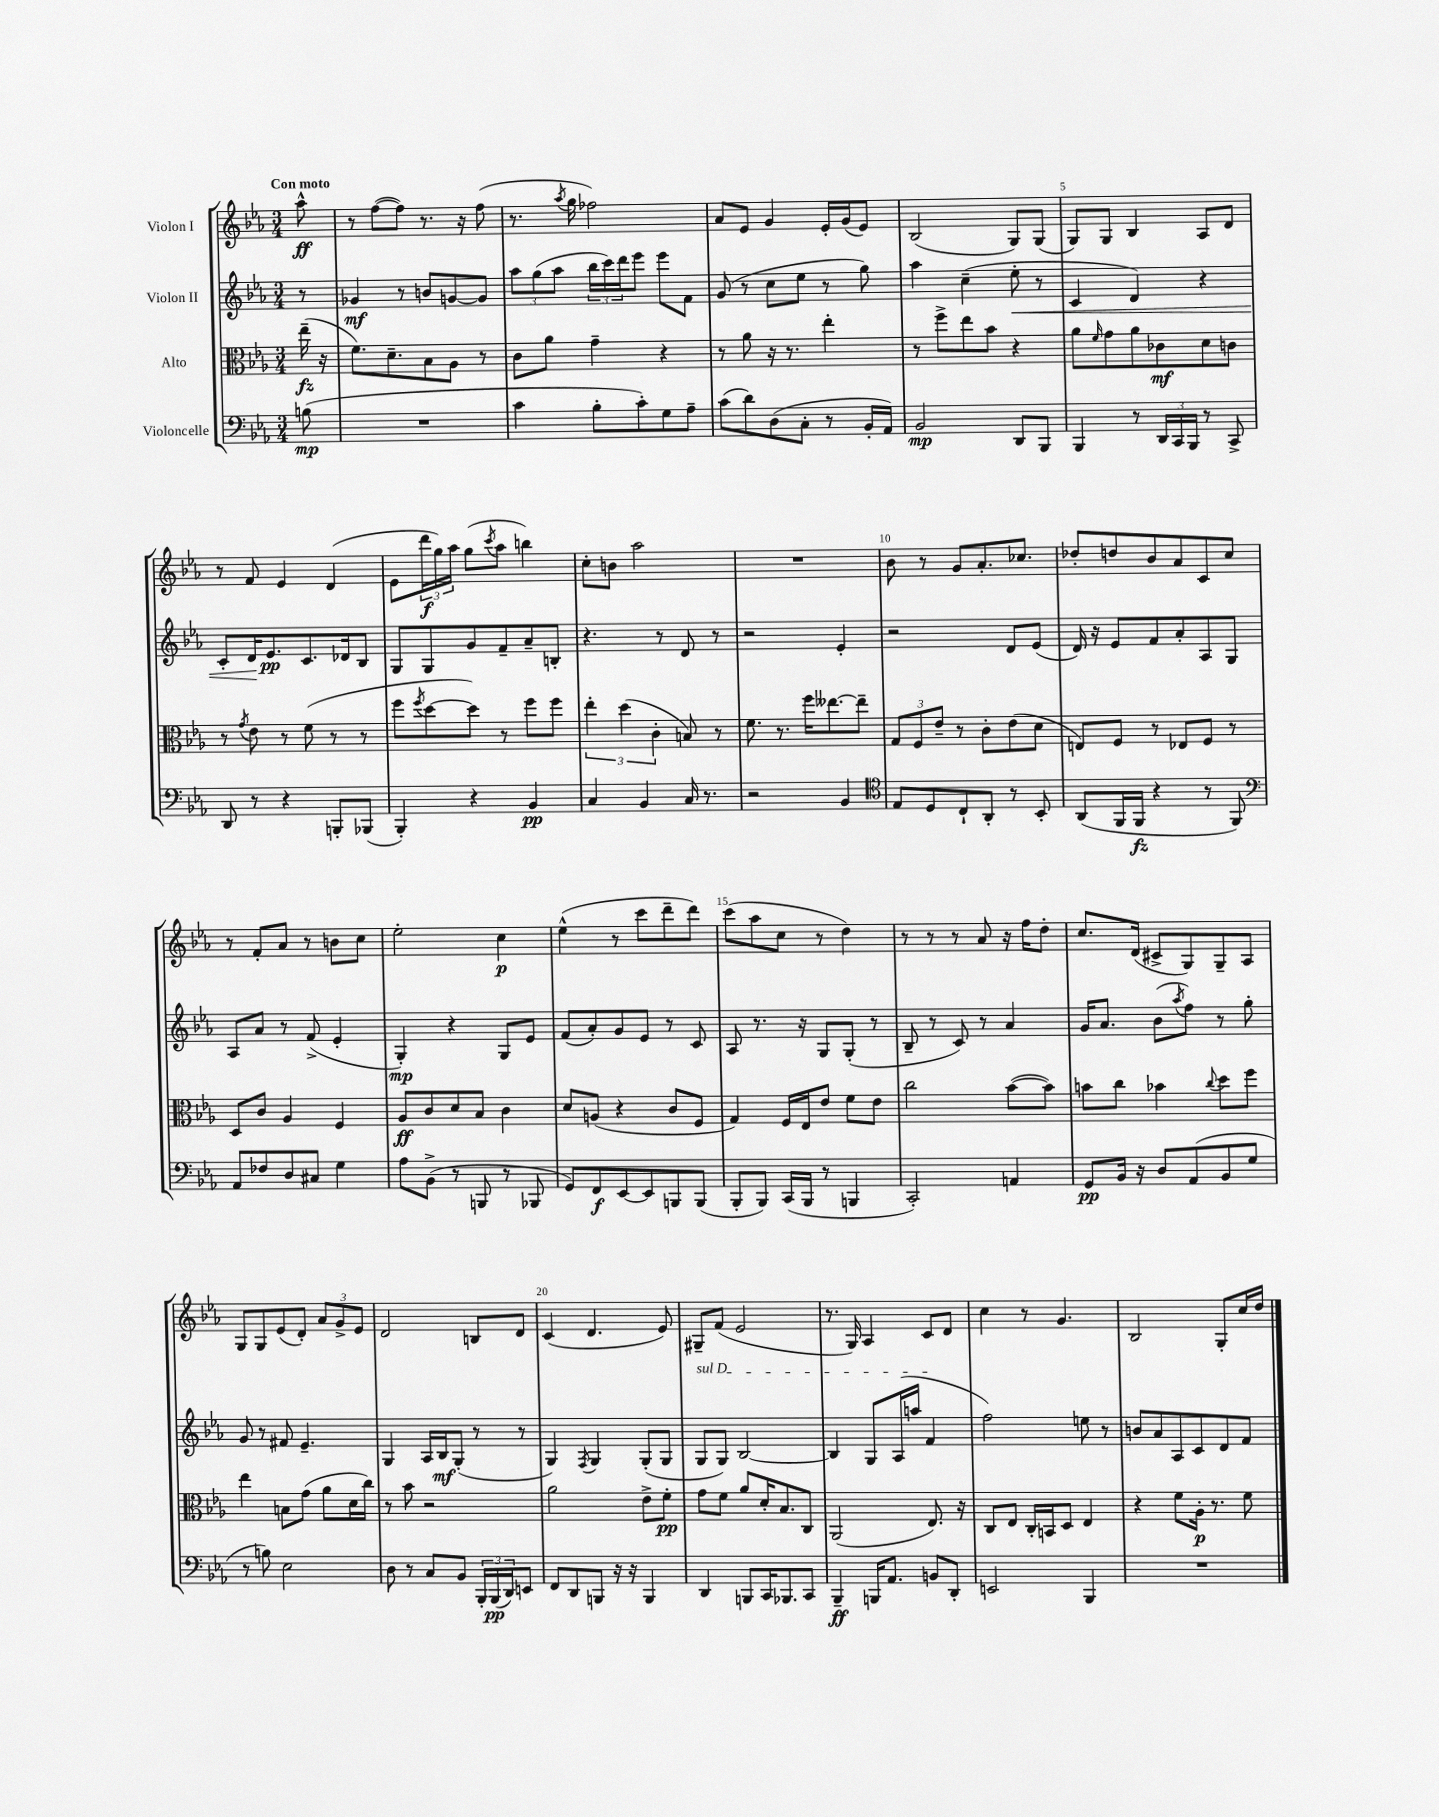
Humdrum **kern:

**kern	**dynam	**kern	**dynam	**kern	**dynam	**kern	**dynam
*part4	*part4	*part3	*part3	*part2	*part2	*part1	*part1
*staff4	*staff4	*staff3	*staff3	*staff2	*staff2	*staff1	*staff1
*I"Violoncelle	*	*I"Alto	*	*I"Violon II	*	*I"Violon I	*
*clefF4	*	*clefC3	*	*clefG2	*	*clefG2	*
*k[b-e-a-]	*	*k[b-e-a-]	*	*k[b-e-a-]	*	*k[b-e-a-]	*
*M3/4	*	*M3/4	*	*M3/4	*	*M3/4	*
=	=	=	=	=	=	=	=
!	!	!	!	!	!	!LO:TX:a:B:t=Con moto	!
(8Bn\	mp	(16ee-~\	fz	8r	.	8aa-^^\	ff
.	.	16r	.	.	.	.	.
=1	=1	=1	=1	=1	=1	=1	=1
2.r	.	8.f\L)	.	4g-X/	mf	8r	.
.	.	.	.	.	.	([8ff\L	.
.	.	8.d~\	.	.	.	.	.
.	.	.	.	8r	.	8ff\J])	.
.	.	8B-\	.	8bn/L	.	8.r	.
.	.	8A-\J	.	[8gn/	.	.	.
.	.	.	.	.	.	16r	.
.	.	8r	.	8g/J]	.	(8ff\	.
=2	=2	=2	=2	=2	=2	=2	=2
4c\	.	8c\L	.	12aa-\L	.	8.r	.
.	.	.	.	(12gg\	.	.	.
.	.	8a-\J	.	.	.	.	.
.	.	.	.	12aa-\J	.	.	.
.	.	.	.	.	.	8qaa-/	.
.	.	.	.	.	.	16gg\	.
8B-'\L	.	4g~\	.	24bb-\LL	.	2ff-X\)	.
.	.	.	.	24ccc\)	.	.	.
.	.	.	.	24ddd\J	.	.	.
8c'\)	.	.	.	8eee-\J	.	.	.
8G\	.	4r	.	8eee-\L	.	.	.
8A-~\J	.	.	.	8f\J	.	.	.
=3	=3	=3	=3	=3	=3	=3	=3
(8c\L	.	8r	.	(8g/	.	8a-/L	.
8d\)	.	8a-\	.	8r	.	8e-/J	.
(8D\	.	16r	.	8cc\L	.	4g/	.
.	.	8.r	.	.	.	.	.
8C'\J	.	.	.	8ee-\J	.	.	.
8r	.	4ee-'\	.	8r	.	16e-'/LL	.
.	.	.	.	.	.	(16g/J	.
16BB-'/LL	.	.	.	8gg\)	.	8e-/J)	.
16AA-/JJ)	.	.	.	.	.	.	.
=4	=4	=4	=4	=4	=4	=4	=4
2BB-/	mp	8r	.	4aa-\	.	(2B-/	.
.	.	8ff^\L	.	.	.	.	.
.	.	8ee-\	.	(4cc~\	.	.	.
.	.	8b-\J	.	.	.	.	.
!	!	!	!	!	!LO:HP:b	!	!
8DD/L	.	4r	.	8ee-'\	<	8G/L)	.
8BBB-/J	.	.	.	8r	.	(8G/J	.
=5	=5	=5	=5	=5	=5	=5	=5
4BBB-/	.	8a-\L	.	4c/	.	8G/L)	.
.	.	16qqf/	.	.	.	.	.
.	.	8g\	.	.	.	8G/J	.
8r	.	8a-\	.	4d/)	.	4B-/	.
24DD/LL	.	8c-X\	mf	.	.	.	.
24CC/	.	.	.	.	.	.	.
24BBB-/JJ	.	.	.	.	.	.	.
8r	.	8d\	.	4r	.	8A-/L	.
8CC^/	.	8cn\J	.	.	.	8d/J	.
!!LO:LB:g=z
=6	=6	=6	=6	=6	=6	=6	=6
8DD/	.	8r	.	8c'/L	.	8r	.
.	.	8qg/	.	.	.	.	.
8r	.	8e-\	.	16d/K	.	8f/	.
.	.	.	.	8.e-/	[ pp	.	.
4r	.	8r	.	.	.	4e-/	.
.	.	(8f\	.	8.c/	.	.	.
8BBBn'/L	.	8r	.	.	.	(4d/	.
.	.	.	.	16d-X/k	.	.	.
(8BBB-X/J	.	8r	.	8B-/J	.	.	.
=7	=7	=7	=7	=7	=7	=7	=7
4BBB-'/)	.	8ff\L	.	8G/L	.	8e-\L	.
.	.	8qff/	.	.	.	.	.
.	.	[8dd\	.	8G/	.	24ddd\L	f
.	.	.	.	.	.	24gg\)	.
.	.	.	.	.	.	24aa-\JJ	.
4r	.	8dd\J])	.	8g/	.	(8gg\L	.
.	.	.	.	.	.	8qccc/	.
.	.	8r	.	8f~/	.	8aa-\J	.
4BB-/	pp	8ff\L	.	8a-~/	.	4bbn\)	.
.	.	8ff\J	.	8Bn'/J	.	.	.
=8	=8	=8	=8	=8	=8	=8	=8
4C/	.	6ee-'\	.	4.r	.	8cc'\L	.
.	.	.	.	.	.	8bn\J	.
.	.	(6dd\	.	.	.	.	.
4BB-/	.	.	.	.	.	2aa-\	.
.	.	6c'\	.	.	.	.	.
.	.	.	.	8r	.	.	.
16C/	.	8Bn/)	.	8d/	.	.	.
8.r	.	.	.	.	.	.	.
.	.	8r	.	8r	.	.	.
=9	=9	=9	=9	=9	=9	=9	=9
2r	.	8.f\	.	2r	.	2.r	.
.	.	8.r	.	.	.	.	.
.	.	16ff\KL	.	.	.	.	.
.	.	[8.ee--X\	.	.	.	.	.
4BB-/	.	.	.	4e-'/	.	.	.
.	.	8ee--~\J]	.	.	.	.	.
=10	=10	=10	=10	=10	=10	=10	=10
*clefC4	*	*	*	*	*	*	*
8E-/L	.	12G/L	.	2r	.	8b-\	.
.	.	12F/	.	.	.	.	.
8D/	.	.	.	.	.	8r	.
.	.	12e-~/J	.	.	.	.	.
8C`/	.	8r	.	.	.	8g/L	.
8AA-'/J	.	8c'\L	.	.	.	8.a-'/	.
8r	.	(8e-\	.	8d/L	.	.	.
.	.	.	.	.	.	8.cc-X/J	.
8BB-'/	.	8d\J	.	(8e-/J	.	.	.
=11	=11	=11	=11	=11	=11	=11	=11
(8AA-/L	.	8En/L)	.	16d/)	.	8dd-X'/L	.
.	.	.	.	16r	.	.	.
16FF/L	.	8F/J	.	8e-/L	.	8ddn/	.
16FF/JJ	fz	.	.	.	.	.	.
4r	.	8r	.	8f/	.	8b-/	.
.	.	8E-X/L	.	8a-'/	.	8a-/	.
8r	.	8F/J	.	8A-/	.	8c/	.
8FF/)	.	8r	.	8G/J	.	8cc/J	.
!!LO:LB:g=z
=12	=12	=12	=12	=12	=12	=12	=12
*clefF4	*	*	*	*	*	*	*
8AA-/L	.	8D/L	.	8A-/L	.	8r	.
8F-X/	.	8c/J	.	8a-/J	.	8f'/L	.
8D/	.	4A-/	.	8r	.	8a-/J	.
8C#X/J	.	.	.	(8f^/	.	8r	.
4G\	.	4F/	.	4e-'/	.	8bn\L	.
.	.	.	.	.	.	8cc\J	.
=13	=13	=13	=13	=13	=13	=13	=13
8A-\L	.	8A-/L	ff	4G'/)	mp	2ee-'\	.
(8BB-^\J	.	8c/	.	.	.	.	.
8r	.	8d/	.	4r	.	.	.
8BBBn/	.	8B-/J	.	.	.	.	.
8r	.	4c\	.	8G/L	.	4cc\	p
8BBB-X/	.	.	.	8e-/J	.	.	.
=14	=14	=14	=14	=14	=14	=14	=14
8GG/L)	.	8d/L	.	(8f/L	.	(4ee-^^\	.
8FF/	f	(8An/J	.	8a-'/)	.	.	.
[8EE-/	.	4r	.	8g/	.	8r	.
8EE-/]	.	.	.	8e-/J	.	8ccc\L	.
8BBBn/	.	8c/L	.	8r	.	8ddd~\	.
(8BBB/J	.	8F/J	.	8c/	.	8ddd\J)	.
=15	=15	=15	=15	=15	=15	=15	=15
8BBB-'/L	.	4G/)	.	8A-/	.	(8ccc\L	.
8BBB-/J)	.	.	.	8.r	.	8aa-\	.
(16CC/LL	.	16F/LL	.	.	.	8cc\J	.
16BBB-/JJ	.	16E-/J	.	16r	.	.	.
8r	.	8e-/J	.	8G/L	.	8r	.
4BBBn/	.	8f\L	.	(8G'/J	.	4dd\)	.
.	.	8e-\J	.	8r	.	.	.
=16	=16	=16	=16	=16	=16	=16	=16
2CC'/)	.	2cc\	.	8B-~/	.	8r	.
.	.	.	.	8r	.	8r	.
.	.	.	.	8c/)	.	8r	.
.	.	.	.	8r	.	8a-/	.
4AAn/	.	([8b-\L	.	4a-/	.	16r	.
.	.	.	.	.	.	16ff\KL	.
.	.	8b-\J])	.	.	.	8dd'\J	.
=17	=17	=17	=17	=17	=17	=17	=17
8GG/L	pp	8bn\L	.	16g/KL	.	8.cc/L	.
.	.	.	.	8.a-/J	.	.	.
16BB-/Jk	.	8cc\J	.	.	.	.	.
16r	.	.	.	.	.	(16d/Jk	.
8D/L	.	4b-X\	.	(8b-\L	.	8c#X^/L	.
.	.	.	.	8qaa-/	.	.	.
(8AA-/	.	.	.	8ff\J)	.	8G/)	.
.	.	8qqcc/	.	.	.	.	.
8BB-/	.	8dd\L	.	8r	.	8G~/	.
8G/J	.	8ff\J	.	8gg'\	.	8A-/J	.
!!LO:LB:g=z
=18	=18	=18	=18	=18	=18	=18	=18
8r	.	4ee-\	.	8g/	.	8G/L	.
8Bn\)	.	.	.	8r	.	8G/	.
2E-\	.	8Bn\L	.	8f#X/	.	(8e-/	.
.	.	(8g\J	.	4.e-~/	.	8d'/J)	.
.	.	8a-\L	.	.	.	12a-/L	.
.	.	.	.	.	.	12g^/	.
.	.	16d\L	.	.	.	.	.
.	.	.	.	.	.	12e-/J	.
.	.	16cc\JJ)	.	.	.	.	.
=19	=19	=19	=19	=19	=19	=19	=19
8D\	.	8r	.	4G/	.	2d/	.
8r	.	8b-\	.	.	.	.	.
8C/L	.	2r	.	16A-/LL	.	.	.
.	.	.	.	16B-/J	mf	.	.
8BB-/J	.	.	.	(8G'/J	.	.	.
24BBB-'/LL	.	.	.	8r	.	8Bn/L	.
(24BBB-/	pp	.	.	.	.	.	.
24DD/J)	.	.	.	.	.	.	.
8EEn/J	.	.	.	8r	.	8d/J	.
=20	=20	=20	=20	=20	=20	=20	=20
8FF/L	.	2a-\	.	4G/)	.	(4c/	.
8DD/	.	.	.	.	.	.	.
.	.	.	.	8qF/	.	.	.
8BBBn/J	.	.	.	4G/	.	4.d/	.
16r	.	.	.	.	.	.	.
16r	.	.	.	.	.	.	.
4BBB/	.	8e-^\L	.	(8G'/L	.	.	.
.	.	8f'\J	pp	8G/J	.	8e-/)	.
=21	=21	=21	=21	=21	=21	=21	=21
!	!	!	!	!LO:TX:a:i:t=sul D	!	!	!
4DD/	.	8g\L	.	8G/L	.	8G#X~/L	.
.	.	8f\J	.	8G/J)	.	(8f/J	.
8BBBn/L	.	8a-/L	.	[2B-/	.	2e-/	.
16CC/K	.	16d'/K	.	.	.	.	.
8.BBB-X/	.	8.B-/	.	.	.	.	.
8CC/J	.	8C/J	.	.	.	.	.
=22	=22	=22	=22	=22	=22	=22	=22
4BBB-~/	ff	(2AA-/	.	4B-/]	.	8.r	.
.	.	.	.	.	.	16G/)	.
16BBBn/KL	.	.	.	8G/L	.	4A-/	.
8.AA-/J	.	.	.	.	.	.	.
.	.	.	.	(16A-/L	.	.	.
.	.	.	.	16aan/JJ	.	.	.
8BBn/L	.	8.E-/)	.	4f/	.	8c/L	.
8DD'/J	.	.	.	.	.	8d/J	.
.	.	16r	.	.	.	.	.
=23	=23	=23	=23	=23	=23	=23	=23
2EEn/	.	8C/L	.	2ff\)	.	4cc\	.
.	.	8E-/J	.	.	.	.	.
.	.	16C'/LL	.	.	.	8r	.
.	.	16BBn/J	.	.	.	.	.
.	.	8D/J	.	.	.	4.g/	.
4BBB-/	.	4E-/	.	8een\	.	.	.
.	.	.	.	8r	.	.	.
=24	=24	=24	=24	=24	=24	=24	=24
2.r	.	4r	.	8bn/L	.	2B-/	.
.	.	.	.	8a-/	.	.	.
.	.	8f\L	.	8A-/	.	.	.
.	.	16A-'\Jk	p	8c/	.	.	.
.	.	8.r	.	.	.	.	.
.	.	.	.	8d/	.	8G'/L	.
.	.	8f\	.	8f/J	.	16cc/L	.
.	.	.	.	.	.	16dd/JJ	.
==	==	==	==	==	==	==	==
*-	*-	*-	*-	*-	*-	*-	*-
